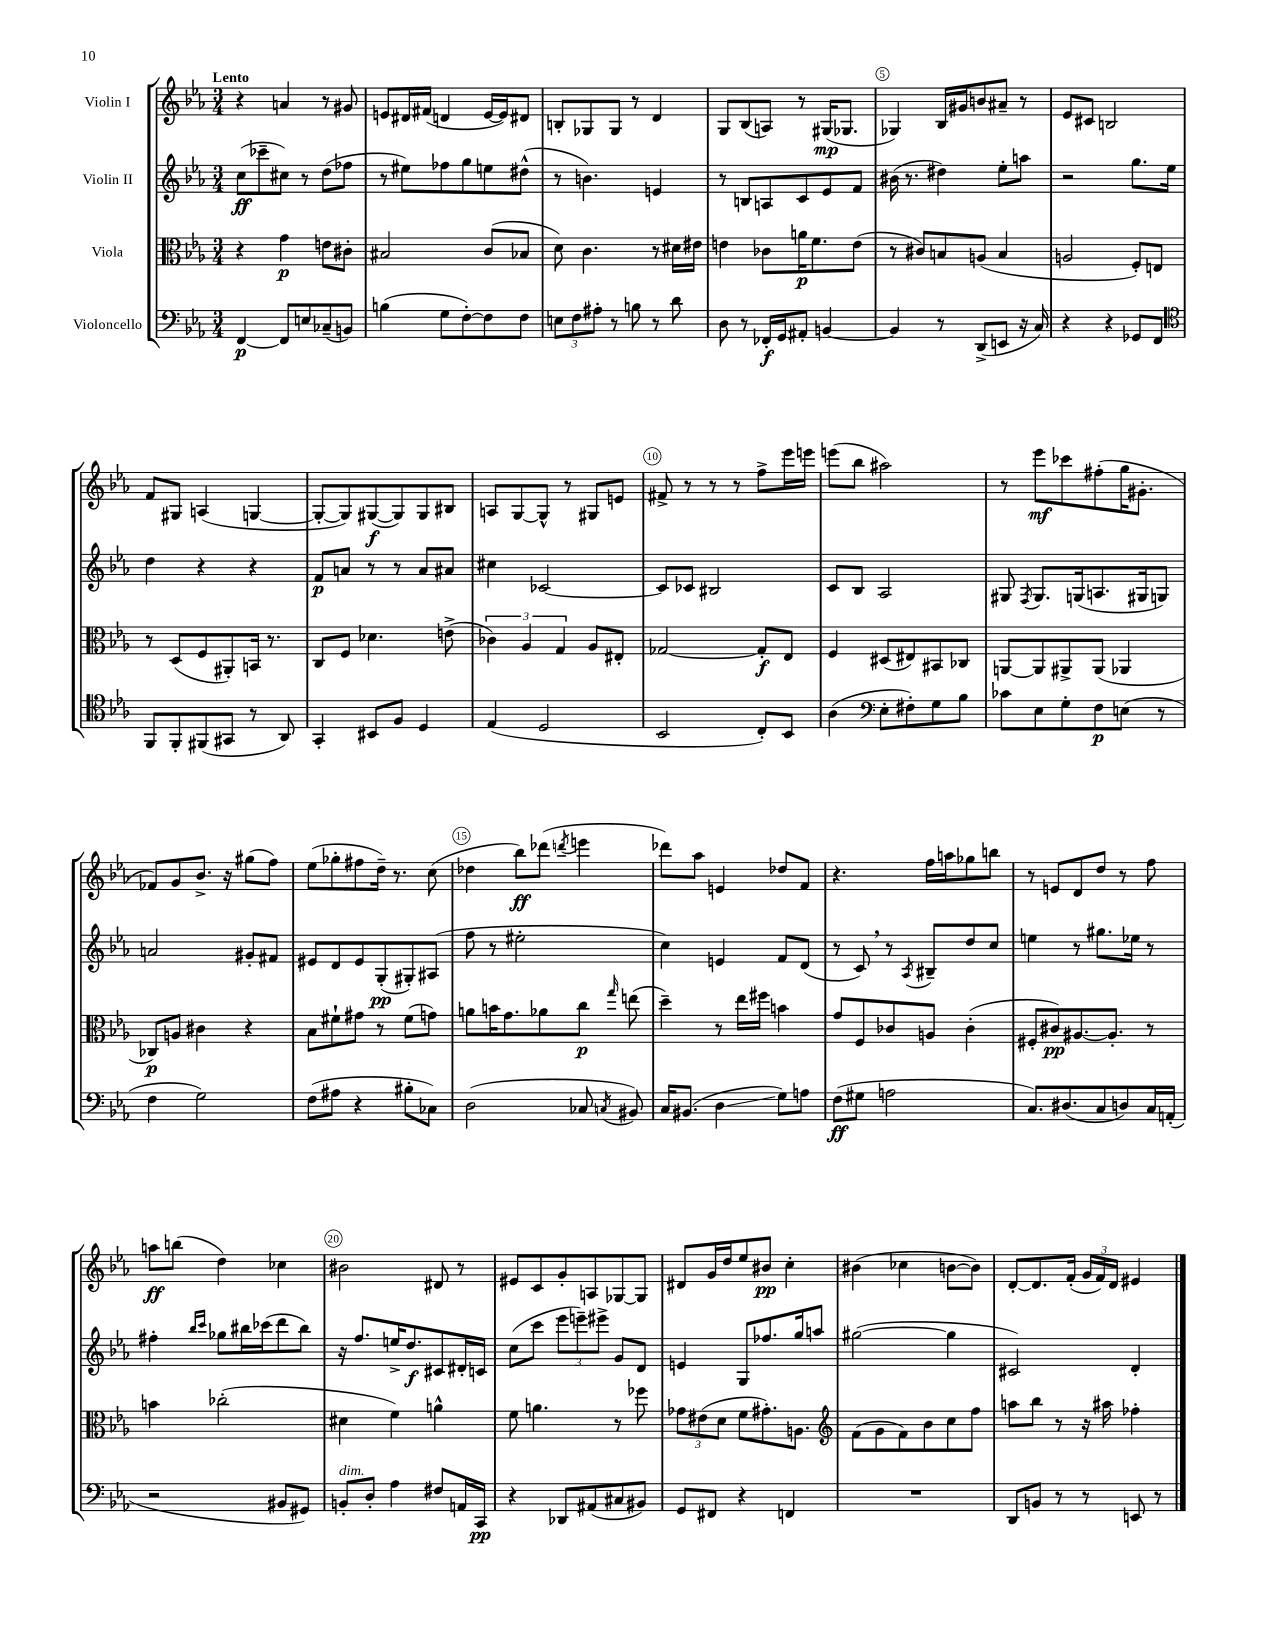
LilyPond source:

<<
\new StaffGroup <<
\new Staff = "s0" \with { instrumentName = "Violin I" } {
    \clef treble \key ees \major \numericTimeSignature \time 3/4 \tempo "Lento"
    \autoBeamOff r4 a'4 r8 gis'8 |
    e'8[ dis'16 fis'16]( d'4 e'16[~ e'16) dis'8] |
    b8[-. ges8 ges8] r8 d'4 |
    g8[ bes8( a8]) r8 gis16[\mp( ges8.] |
    ges4) bes16[ gis'16 b'8 ais'8]-- r8 |
    ees'8[ cis'8] b2 |
    f'8[ gis8] a4( g4~ |
    g8[~-. g8) gis8~\f( gis8) gis8 bis8] |
    a8[ g8~ g8]-^ r8 gis8[ e'8] |
    fis'8-> r8 r8 r8 f''8[-> ees'''16 e'''16] |
    e'''8[( bes''8] ais''2) |
    r8 ees'''8[\mf ces'''8 fis''8-.( g''16 gis'8.]-. |
    fes'8[) g'8 bes'8.]-> r16 gis''8[( f''8]) |
    ees''8[( ges''8-. fis''8 d''16]--) r8. c''8( |
    des''4 bes''8[\ff) des'''8]( \acciaccatura { d'''8 } e'''4 |
    des'''8[) aes''8] e'4 des''8[ f'8] |
    r4. f''16[ a''16 ges''8 b''8] |
    r8 e'8[ d'8 d''8] r8 f''8 |
    a''8[\ff b''8]( d''4) ces''4 |
    bis'2 dis'8 r8 |
    eis'8[ c'8 g'8-. a8 ges8~ ges8] |
    dis'8[ g'16 d''16 ees''8 bis'8]\pp c''4-. |
    bis'4( ces''4 b'8[~ b'8]) |
    d'8[~-. d'8. f'16]-.( \tuplet 3/2 { g'16[ f'16) d'16] } eis'4 \bar "|." |
}
\new Staff = "s1" \with { instrumentName = "Violin II" } {
    \clef treble \key ees \major \numericTimeSignature \time 3/4
    \autoBeamOff c''8[\ff( ces'''8-- cis''8]) r8 d''8[( fes''8] |
    r8 eis''8[) fes''8 g''8 e''8 dis''8]-^( |
    r8 b'4.) e'4 |
    r8 b8[ a8 c'8 ees'8 f'8] |
    bis'16( r8. dis''4) ees''8[-. a''8] |
    r2 g''8.[ ees''16] |
    d''4 r4 r4 |
    f'8[\p a'8] r8 r8 a'8[ ais'8] |
    cis''4 ces'2~ |
    ces'8[ ces'8] bis2 |
    c'8[ bes8] aes2 |
    gis8 \acciaccatura { f8 } gis8.[ g16( a8. gis16 g8]) |
    a'2 gis'8[-. fis'8] |
    eis'8[ d'8 eis'8 g8-.\pp( gis8-.) ais8]( |
    f''8 r8 eis''2-. |
    c''4) e'4 f'8[ d'8]( |
    r8 c'8) \breathe r8 \acciaccatura { aes8 } bis8[-- d''8 c''8] |
    e''4 r8 gis''8.[ ees''16] r8 |
    fis''4-. \grace { bes''16[ c'''16] } ges''8[ bis''16 ces'''16( d'''8 bis''8]) |
    r16 f''8.[ e''16-> d''8.\f cis'8 dis'16-. c'16] |
    c''8[( c'''8] \tuplet 3/2 { ees'''8[ e'''8--) eis'''8]-> } g'8[ d'8] |
    e'4 g8[ fes''8. g''16 a''8] |
    gis''2~( gis''4 |
    cis'2) d'4-. \bar "|." |
}
\new Staff = "s2" \with { instrumentName = "Viola" } {
    \clef alto \key ees \major \numericTimeSignature \time 3/4
    \autoBeamOff r4 g'4\p e'8[ cis'8]-. |
    bis2 c'8[( bes8] |
    d'8) c'4. r8 dis'16[ eis'16] |
    e'4 ces'8[ a'16\p f'8. e'8]( |
    r8 cis'8[) b8 a8]( b4 |
    a2 f8[-.) e8] |
    r8 d8[( f8 ais,8-.) b,16] r8. |
    c8[ f8] des'4. e'8->( |
    \tuplet 3/2 { ces'4) aes4 g4 } aes8[ eis8]-. |
    ges2~ ges8[-.\f ees8] |
    f4 dis8[( eis8) bis,8 ces8] |
    a,8[~ a,8 ais,8-> ais,8]( aes,4 |
    ces8[\p) a8] cis'4 r4 |
    bes8[ fis'8-! gis'8] r8 fis'8[( g'8]) |
    a'8[ b'16 g'8. aes'8 c''8]\p \grace { g''16 } e''8( |
    d''4--) r8 ees''16[ fis''16] b'4 |
    g'8[ f8 ces'8 a8] ces'4-.( |
    fis8[-. cis'8\pp) ais8.~ ais8.]-. r8 |
    b'4 ces''2-.( |
    dis'4 f'4) a'4-^ |
    f'8 a'4. r8 fes''8 |
    \tuplet 3/2 { ges'8[ eis'8( d'8] } f'8[ gis'8.-.) a8.] |
    \clef treble f'8[( g'8 f'8) bes'8 c''8 f''8] |
    a''8[ bes''8] r8 r16 ais''16 fes''4-. \bar "|." |
}
\new Staff = "s3" \with { instrumentName = "Violoncello" } {
    \clef bass \key ees \major \numericTimeSignature \time 3/4
    \autoBeamOff f,4~\p f,8[ e8 ces8--( b,8]) |
    b4( g8[ f8~-.) f8 f8] |
    \tuplet 3/2 { e8[ f8 ais8]-. } r8 b8 r8 d'8 |
    d8 r8 fes,16[-.\f g,16 ais,8]-. b,4~ |
    b,4 r8 d,8[->( e,8] r16 c16) |
    r4 r4 ges,8[ f,8] |
    \clef tenor f,8[ f,8-. fis,8( gis,8] r8 aes,8) |
    g,4-. bis,8[ f8] d4 |
    ees4( d2 |
    bes,2 c8[-.) bes,8] |
    aes4( \clef bass ees8[-. fis8-.) g8 bes8] |
    ces'8[ ees8 g8-. f8\p e8]( r8 |
    f4 g2) |
    f8[( ais8] r4 bis8[-. ces8]) |
    d2( ces8 \acciaccatura { c8 } bis,8) |
    c16[ bis,8.]( d4\glissando g8[) a8] |
    f8[\ff( gis8] a2 |
    c8.[) dis8.( c8 d8) c16 a,16]-.( |
    r2 bis,8[ gis,8]) |
    b,8[-.^\markup { \italic "dim." } d8]-. aes4 fis8[ a,16 c,16]\pp |
    r4 des,8[ ais,8( cis8 bis,8]) |
    g,8[ fis,8] r4 f,4 |
    R2. |
    d,8[ b,8] r8 r8 e,8 r8 \bar "|." |
}
>>
>>
\layout { \context { \Score \override BarNumber.break-visibility = ##(#f #t #t) barNumberVisibility = #(every-nth-bar-number-visible 5) \override BarNumber.stencil = #(make-stencil-circler 0.1 0.3 ly:text-interface::print) } }
